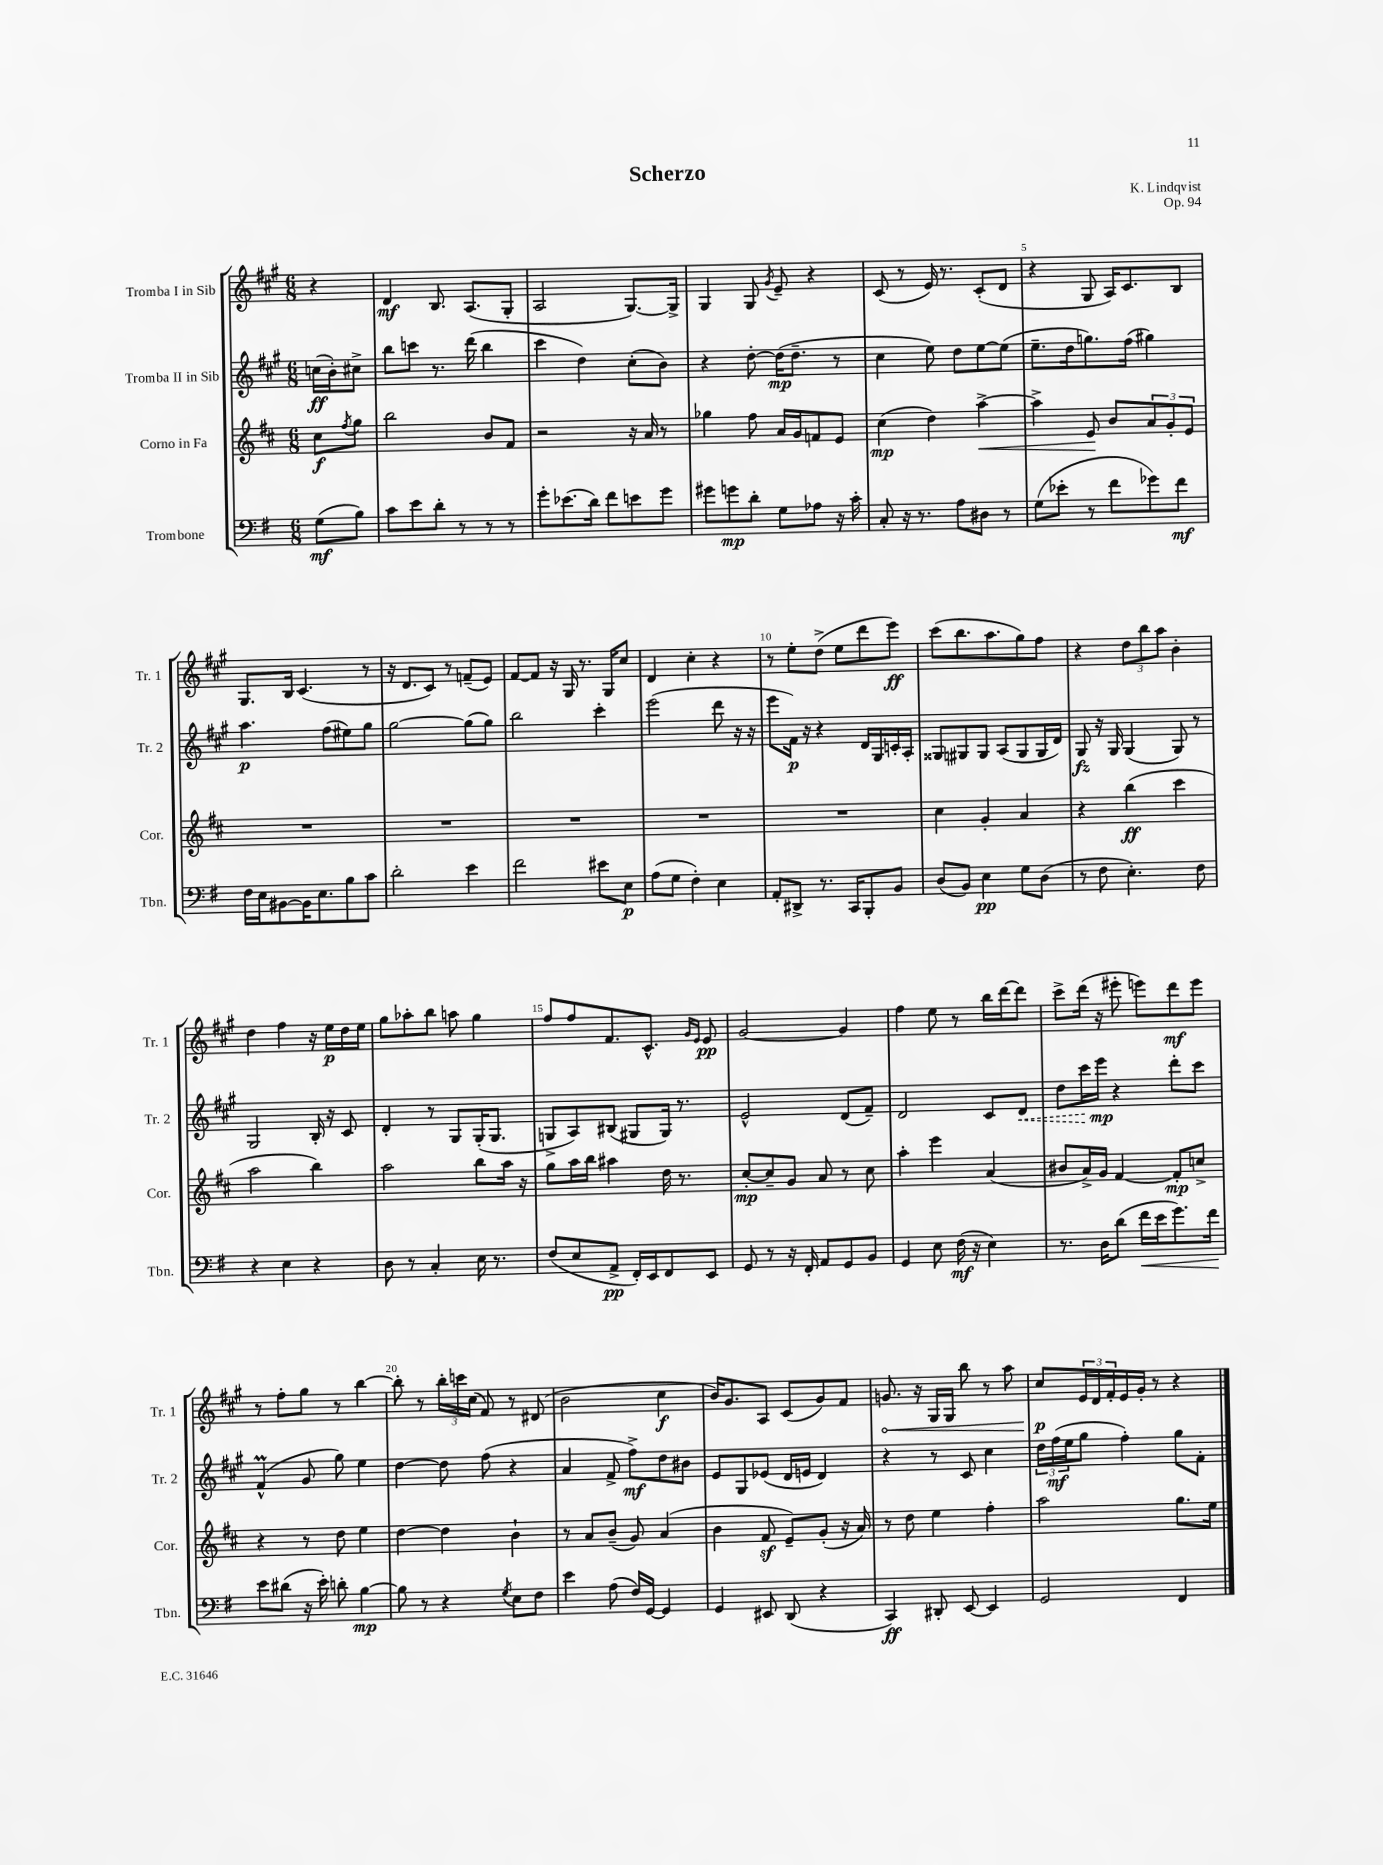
\header { title = "Scherzo" composer = "K. Lindqvist" opus = "Op. 94" }
<<
\new StaffGroup <<
\new Staff = "s0" \with { instrumentName = "Tromba I in Sib" shortInstrumentName = "Tr. 1" } {
    \clef treble \key a \major \numericTimeSignature \time 6/8 \partial 4
    r4 |
    d'4\mf b8. a8.( gis8-. |
    a2 gis8.~) gis16-> |
    gis4 gis8 \acciaccatura { gis'8 } e'8-- r4 |
    cis'8( r8 e'16) r8. cis'8-.( d'8 |
    r4 gis8 a16) cis'8. b8 |
    gis8. b16 cis'4.( r8 |
    r16 d'8. cis'8) r8 f'8--( e'8) |
    fis'8~ fis'8 r16 gis16 r8. gis16 cis''8 |
    d'4 cis''4-. r4 |
    r8 e''8-. d''8->( e''8 d'''8 e'''8\ff) |
    cis'''8( b''8. a''8. gis''8) fis''8 |
    r4 \tuplet 3/2 { d''8 b''8 a''8 } b'4-. |
    d''4 fis''4 r16 e''16\p d''16 e''16 |
    gis''8 aes''8-. b''8 a''8 gis''4 |
    fis''8 fis''8 fis'8. cis'8.-^ \grace { gis'16 e'16 } e'8\pp |
    gis'2~ gis'4 |
    fis''4 e''8 r8 b''16 d'''16~ d'''8 |
    cis'''8-> d'''16( r16 eis'''8-. e'''8) d'''8\mf e'''8 |
    r8 fis''8-. gis''8 r8 b''4~ |
    b''8-. r8 \tuplet 3/2 { b''16-. c'''16 cis''16( } fis'8) r8 dis'8( |
    b'2 cis''4\f |
    b'16) gis'8. a8 cis'8( gis'8) fis'8 |
    \once \override Hairpin.circled-tip = ##t g'8.\< r16 gis16 gis16 b''8 r8 a''8 |
    cis''8\p\! \tuplet 3/2 { e'16 d'16 fis'16-. } e'16 gis'16-. r8 r4 \bar "|." |
}
\new Staff = "s1" \with { instrumentName = "Tromba II in Sib" shortInstrumentName = "Tr. 2" } {
    \clef treble \key a \major \numericTimeSignature \time 6/8 \partial 4
    c''16\ff( b'16-.) cis''8-> |
    b''8 c'''8 r8. d'''16( b''4 |
    cis'''4 d''4) cis''8-.( b'8) |
    r4 d''8~-. d''16\mp( d''8.-- r8 |
    cis''4 e''8) d''8 e''8~ e''8( |
    e''8.-- d''16 g''8.) fis''16( gis''4) |
    a''4.\p fis''8( eis''8) gis''8 |
    gis''2~ gis''8( gis''8) |
    b''2 cis'''4-. |
    e'''2( d'''8 r16 r16 |
    e'''8 fis'16\p) r16 r4 d'16 gis16 c'16-. a16-. |
    gisis8 gis8 gis8 a8( gis8 gis16 d'16) |
    gis8\fz r16 gis16 gis4( gis8) r8 |
    gis2 b16-. r16 cis'8 |
    d'4-. r8 gis8 gis16-.( gis8. |
    g8-> a8) bis8( gis8 gis16) r8. |
    e'2-^ d'8( fis'8--) |
    d'2 cis'8 \once \override Hairpin.style = #'dashed-line d'8\< |
    d''8 cis'''16 e'''16\mp\! r4 d'''8-. cis'''8 |
    fis'4-^\prall( gis'8 gis''8) e''4 |
    d''4~ d''8 fis''8( r4 |
    a'4 fis'8-> fis''8->\mf) d''8 bis'8 |
    e'8 gis8 ees'8( d'16 e'16 d'4) |
    r4 r8 cis'8 cis''4 |
    \tuplet 3/2 { d''16 fis''16\mf( e''16 } gis''8 fis''4-.) gis''8 fis'8-. \bar "|." |
}
\new Staff = "s2" \with { instrumentName = "Corno in Fa" shortInstrumentName = "Cor." } {
    \clef treble \key d \major \numericTimeSignature \time 6/8 \partial 4
    cis''8\f \acciaccatura { fis''8 } g''8 |
    b''2 b'8 fis'8 |
    r2 r16 a'16 r8 |
    ges''4 fis''8 a'16 g'16 f'8 e'8 |
    cis''4\mp( d''4) a''4~->\< |
    a''4-> e'8\! b'8 \tuplet 3/2 { a'8 g'8-. e'8 } |
    R2. |
    R2. |
    R2. |
    R2. |
    R2. |
    cis''4 g'4-. a'4 |
    r4 b''4\ff( cis'''4 |
    a''2 b''4) |
    a''2 b''8 a''16 r16 |
    g''8 a''16 b''16 ais''4 d''16 r8. |
    cis''8~-.\mp cis''8-- g'8 a'8 r8 cis''8 |
    a''4-. e'''4 a'4( |
    bis'8 a'16->) g'16 fis'4~ fis'8-.\mp c''8-> |
    r4 r8 d''8 e''4 |
    d''4~ d''4 b'4-! |
    r8 a'8 b'8--( g'8) a'4( |
    b'4 fis'8\sf e'8--) g'8-.( r16 a'16) |
    r8 d''8 e''4 fis''4-. |
    a''2 g''8. e''16 \bar "|." |
}
\new Staff = "s3" \with { instrumentName = "Trombone" shortInstrumentName = "Tbn." } {
    \clef bass \key g \major \numericTimeSignature \time 6/8 \partial 4
    g8\mf( b8) |
    c'8 e'8 d'8-. r8 r8 r8 |
    g'8-. ees'8.( d'16) fis'8 e'8 g'8 |
    gis'8 g'8\mp d'8-. g8 aes8 r16 c'16-. |
    c8-. r16 r8. a8 dis8 r8 |
    g8( ees'8-. r8 fis'8 ges'8) fis'8\mf |
    fis16 e16 bis,8~ bis,16 e8. b8 c'8 |
    d'2-. e'4 |
    fis'2 eis'8 e8\p |
    a8( g8 fis4-.) e4 |
    a,8-. dis,8-> r8. c,16 b,,8-. b,8 |
    d8( b,8) e4\pp g8 d8( |
    r8 fis8 e4.-.) fis8 |
    r4 e4 r4 |
    d8 r8 c4-. e16 r8. |
    fis8( e8 a,8->\pp fis,16-.) e,16 fis,8 e,8 |
    g,8 r8 r16 fis,16-. a,8 g,8 b,8 |
    g,4 e8 fis16\mf( r16 e4) |
    r8. d16 d'8( fis'16\< e'16 g'8.) fis'16\! |
    e'8 dis'8( r16 e'16-.) d'8-. b4~\mp |
    b8 r8 r4 \acciaccatura { g8 } e8 fis8 |
    e'4 a8( fis16) g,16~ g,4 |
    g,4 eis,8 d,8( r4 |
    c,4\ff) dis,8-. e,8~ e,4 |
    g,2 fis,4 \bar "|." |
}
>>
>>
\layout { \context { \Score \override BarNumber.break-visibility = ##(#f #t #t) barNumberVisibility = #(every-nth-bar-number-visible 5) } }
